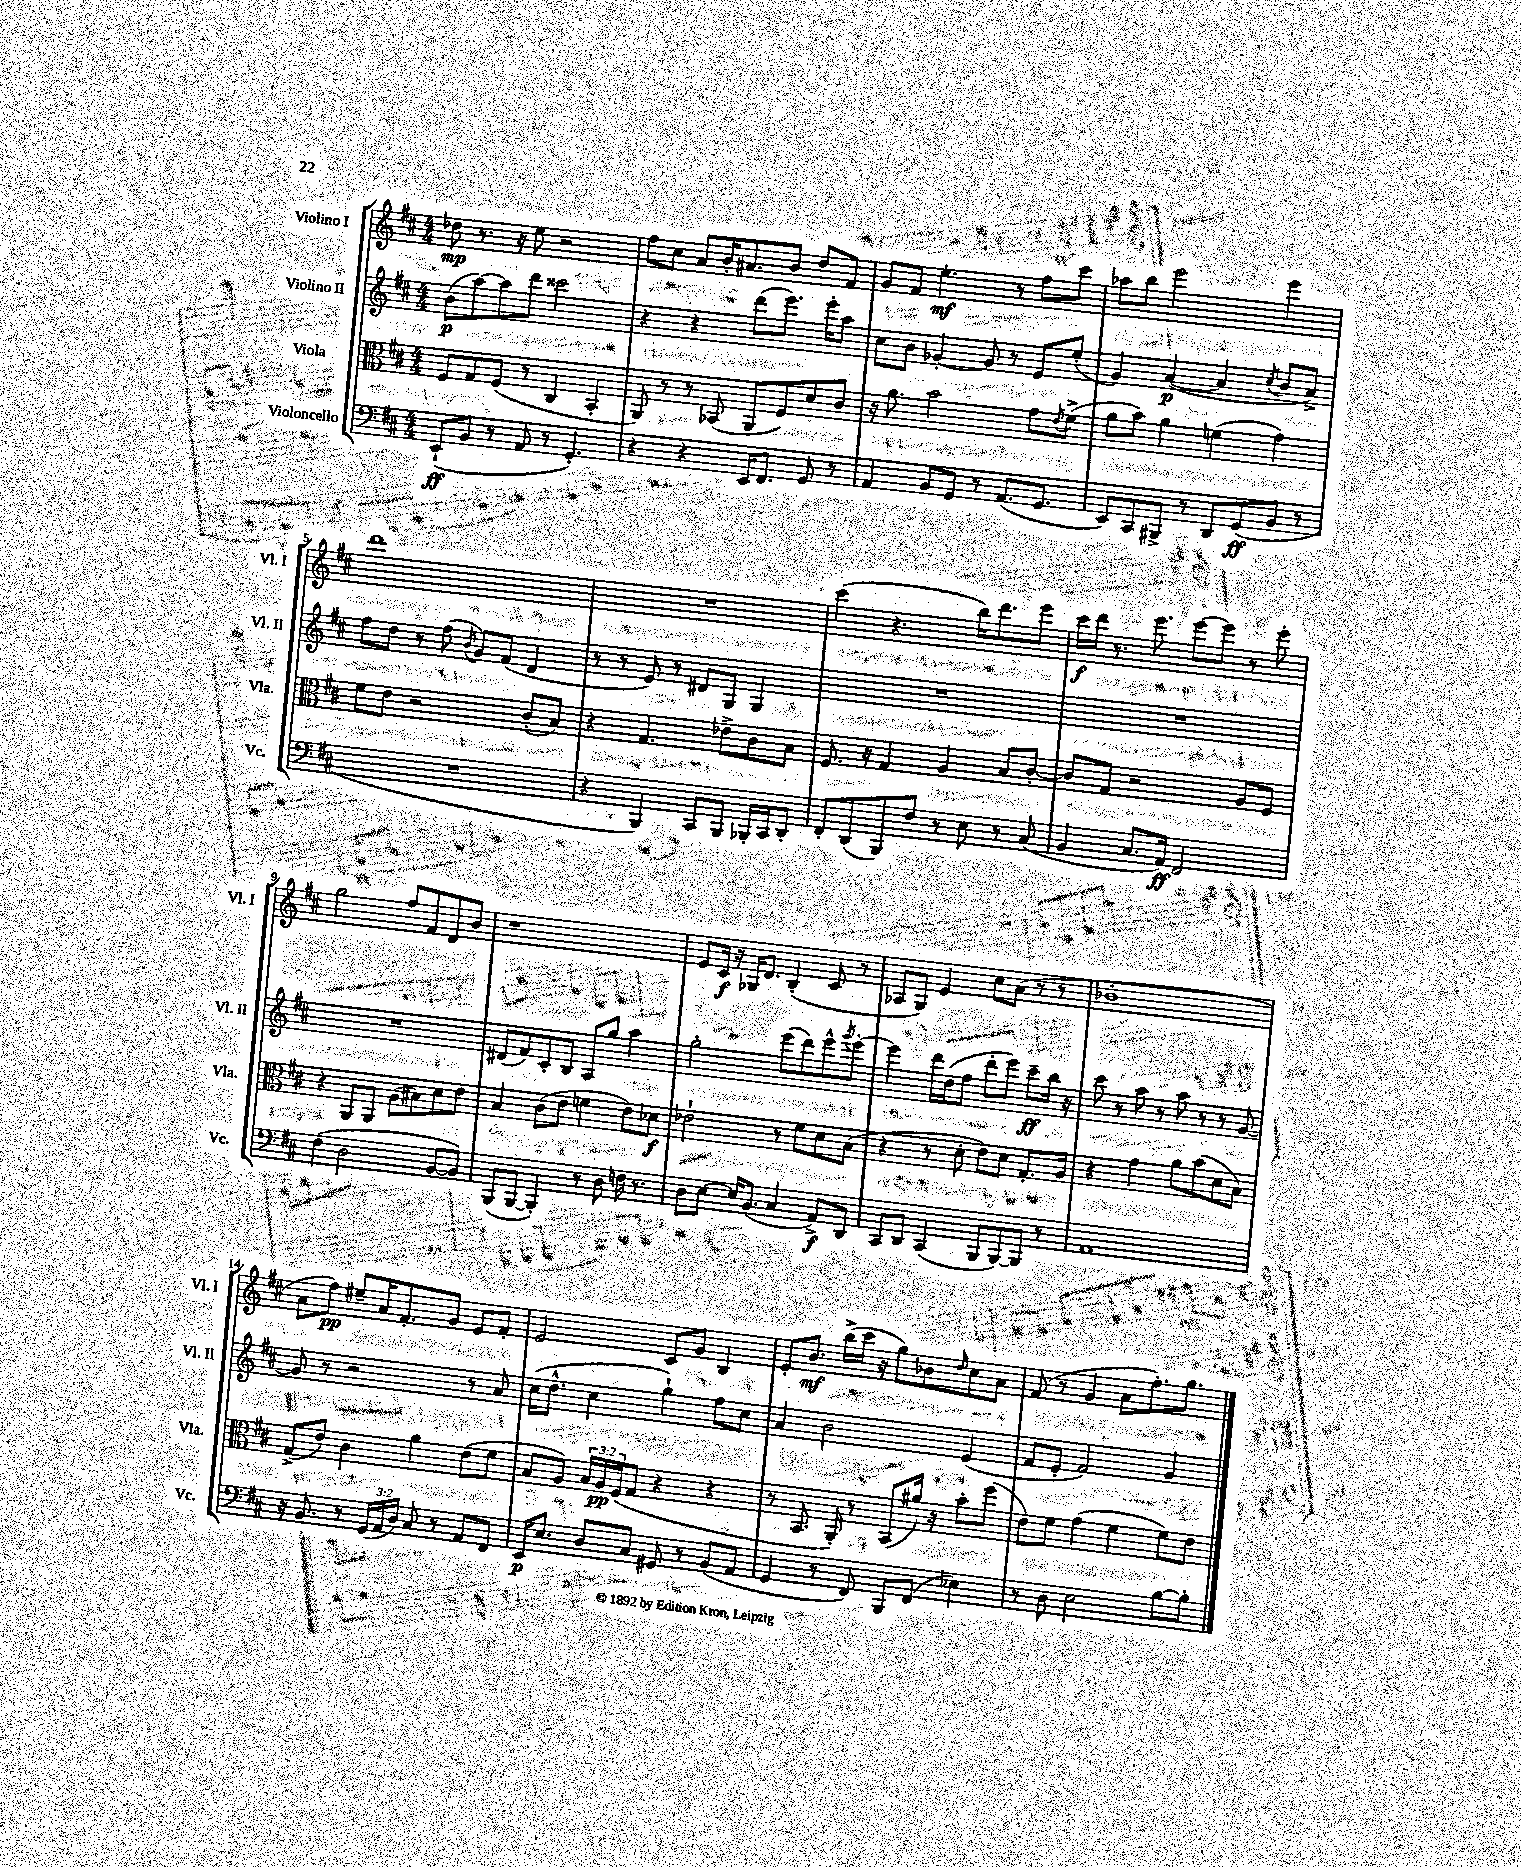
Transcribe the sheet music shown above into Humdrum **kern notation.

**kern	**kern	**kern	**kern
*staff4	*staff3	*staff2	*staff1
*clefF4	*clefC3	*clefG2	*clefG2
*k[f#c#]	*k[f#c#]	*k[f#c#]	*k[f#c#]
*M4/4	*M4/4	*M4/4	*M4/4
(8EE`/L	8F#/L	(8b\L	8dd-\
8BB/J	8G/	[8aa\)	8.r
8r	(8F#/J	8aa\]	.
.	.	.	16r
8AA/	8r	8ddd\J	8ee\
8r	4C#/	2ccc##\	2r
4.GG'/)	.	.	.
.	4BB'/	.	.
=	=	=	=
4r	8AA/)	4r	8ff#\L
.	8r	.	8cc#\J
4r	8r	4r	8a/L
.	(8BB-/	.	16b'/K
.	.	.	8.a#/
16EE/LK	8AA/L	(8ddd\L	.
8.FF#/J	.	.	.
.	8F#/)	8.eee\J)	8b/J
8GG/	8d/	.	8dd/L
.	.	16eee'\LK	.
8r	8c#/J	8aa\J	8f#/J
=	=	=	=
4AA/	16r	8cc#\L	8g/L
.	8.a\	.	.
.	.	8b\J	8f#/J
8BB/L	2b\	[4g-'/	4.ee'\
8GG/J	.	.	.
8r	.	8g-/]	.
(8.AA/L	.	8r	8r
.	8g\L	8e/L	8ff#\L
8.GG/J	.	.	.
.	8qe/	.	.
.	(8f#^\J	(8ee'/J	8ccc#\J
=	=	=	=
8EE/L)	8a\L	4g/)	8aa-\L
8CC#/	8b\J)	.	8bb\J
8BBB#^/J	4a\	([4a/	2eee\
8r	.	.	.
8DD/L	(4f\	4a/]	.
(8GG/	.	.	.
.	.	8qcc#/	.
8BB/J	4g\)	8b/L	4eee\
8r	.	8a^/J)	.
=	=	=	=
1r	8f#\L	8ff#\L	1ddd
.	8e\J	8dd\J	.
.	2r	8r	.
.	.	(8ff#\	.
.	.	8qb/	.
.	.	8g/L)	.
.	.	(8f#/J	.
.	(8c#'/L	4d/	.
.	8B/J)	.	.
=	=	=	=
4r	4r	8r	1r
.	.	8r	.
4BBB/)	4.G/	8e/)	.
.	.	8r	.
8CC#/L	.	8d#/L	.
8BBB/J	8e-^\L	8G/J	.
16BBB-'/LL	8c#\	4G/	.
16CC#/J	.	.	.
8DD'/J	8B\J	.	.
=	=	=	=
8FF#'/L	8.F#/	1r	(4ccc#\
(8DD/	.	.	.
.	16r	.	.
8BBB/)	4G/	.	4.r
8F#/J	.	.	.
8r	4A/	.	.
8E\	.	.	16bb\LK)
.	.	.	8.ddd\
8r	8B/L	.	.
(8C#/	[8c#'/J	.	8eee\J
=	=	=	=
4BB/	8c#/]L	1r	16ccc#\LL
.	.	.	16ddd\JJ
.	8G/J	.	8.r
8.C#/L	2r	.	.
.	.	.	8.eee\
16AA/Jk)	.	.	.
2FF#/	.	.	[8eee\L
.	.	.	8eee\]J
.	8A/L	.	8r
.	8F#/J	.	8eee'\
=	=	=	=
(4F#\	4r	1r	2gg\
2D\	8AA/L	.	.
.	8AA/J	.	.
.	(8A\L	.	8ff#/L
.	8B#\)	.	8f#/
[8BB/L	8d\	.	8d/
8BB/]J)	8e\J	.	8b/J
=	=	=	=
(8BBB/L	4B/	(8d#/L	1r
[8BBB/J	.	8f#/)	.
4BBB'/])	(8c#\L	8c#'/	.
.	8e\J	8B/J	.
8r	4f\	8A/L	.
8D\	.	8gg/J	.
16F\	8e\L)	4aa\	.
8.r	.	.	.
.	8d-\J	.	.
=	=	=	=
8D\L	2e-`\	2gg'\	8e/L
[8E\J	.	.	16c#/Jk
.	.	.	16r
16E/]LK	.	.	16G-/LK
(8.BB/J	.	.	8.d/J
4C#/	8r	(8eee\L	(4B'/
.	8f#\L	8ddd\)	.
8AA^/L)	8d\	8eee^^\	8c#/
.	.	8qggg/	.
8DD/J	(8B\J	[8eee'\J	8r
=	=	=	=
8CC#/L	4r	4eee\]	8A-/L
8DD/J	.	.	8G/J)
(4CC#/	8r	16ddd\LL	4e/
.	.	(16dd\J	.
.	8d'\	8ff#\J	.
8BBB/L	8e\L)	8ddd'\L	8cc#\L
[8BBB/)	8d\J	8eee\J)	(8a\J
8BBB/]J	8.G'/L	8ccc#~\L	8r
8r	.	16bb\Jk	8r
.	16A/Jk	16r	.
=	=	=	=
1AA	4r	8ccc#\	1b-'
.	.	8r	.
.	4g\	8aa\	.
.	.	8r	.
.	8a\L	8aa\	.
.	(8b\	8r	.
.	8d\	8r	.
.	8B\J)	[8g/	.
=	=	=	=
16r	(8G^/L	8g/]	8a\L
8.BB/	.	.	.
.	8e/J)	8r	8ff#\J)
8r	4c#\	2r	8ee#~/L
(24GG/LL	.	.	16a/K
24AA/	.	.	.
.	.	.	8.f#'/
24D/JJ)	.	.	.
8C#/	4a\	.	.
8r	.	.	8g/J
8AA/L	(8e\L	8r	8e/L
8FF#/J	8f#\J	8a/	8f#'/J
=	=	=	=
16EE/LK	8B/L	(16cc#\LK	2e/
8.E/J	.	8.dd^^\J	.
.	8A/J)	.	.
8D/L	24B/LL	4cc#\	.
.	24A/	.	.
.	(24F#/J	.	.
8C#/J	8G/J	.	.
8GG#/	4r	4gg`\)	8c#/L
8r	.	.	8g/J
(8BB/L	4r	8ff#\L	4B/
8AA/J	.	8cc#\J	.
=	=	=	=
4GG/	8r	4a/	8e'/L
.	8.BB/	.	8.b/J
8r	.	2b\	.
.	16AA'/)	.	(16bb^\LL
8FF#/)	8r	.	16ccc#\JJ
.	.	.	16r
8BBB/L	(8BB/L	.	8gg\L)
(8FF#/J	16a#/Jk)	.	8b-\
.	16r	.	.
.	.	.	16qqdd/
4E-\)	8b'\L	(4e/	8cc#\
.	(8ff#\J	.	8a\J
=	=	=	=
8r	8e\L)	8f#/L	(8f#/
8D\	8f#\J	8e'/J	8r
2E\	(4g\	2f#/)	4g/
.	4f#\	.	8a\L
.	.	.	8.ff#'\)
[8B\L	8f#\L)	4g/	.
.	.	.	8.gg\J
8B'\]J	8e\J	.	.
==	==	==	==
*-	*-	*-	*-
